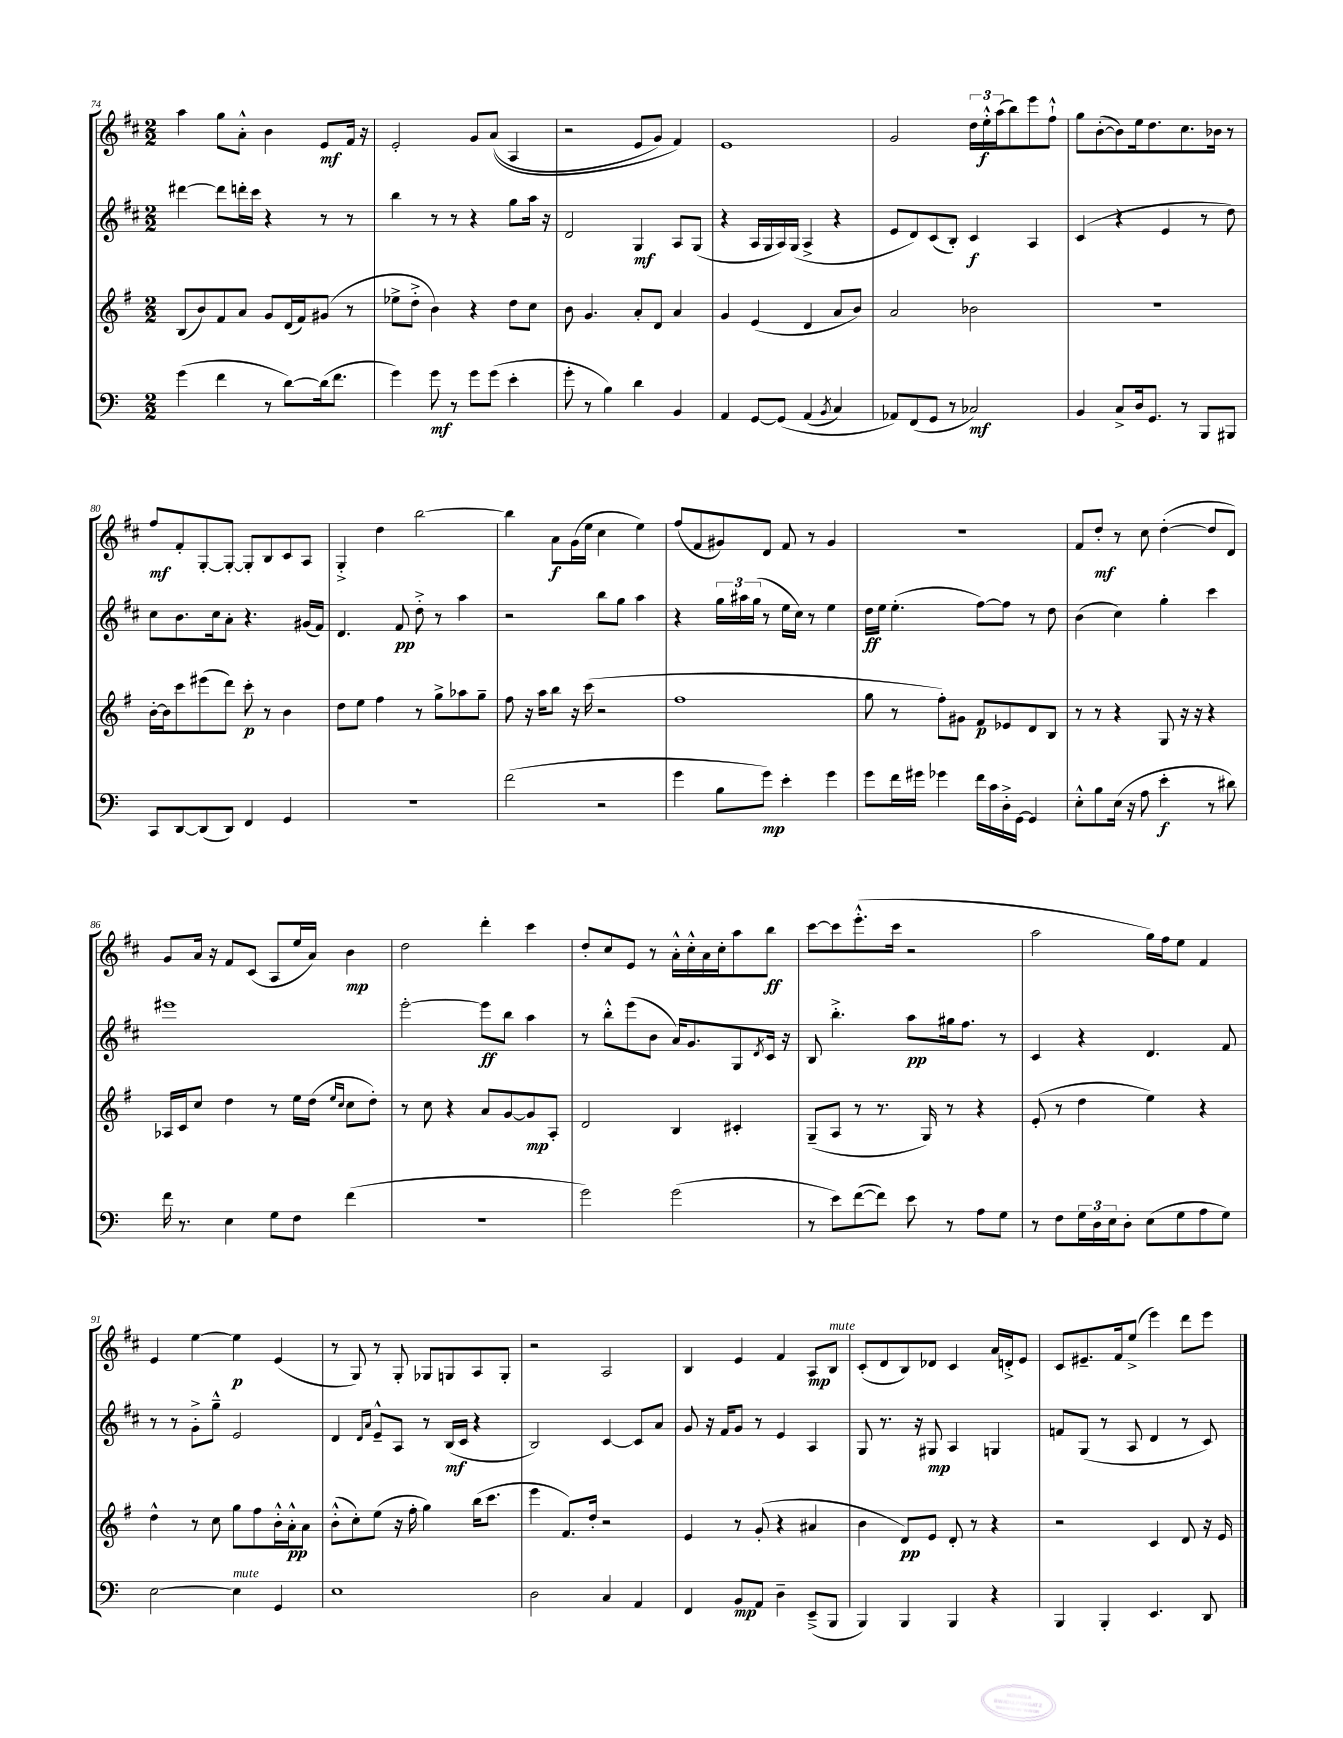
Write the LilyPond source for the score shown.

<<
\new StaffGroup <<
\new Staff = "s0" {
    \clef treble \key d \major \numericTimeSignature \time 2/2
    a''4 g''8 a'8-.-^ b'4 e'8\mf fis'16 r16 |
    e'2-. g'8 a'8(\( a4 |
    r2 e'8 g'8) fis'4\) |
    e'1 |
    g'2 \tuplet 3/2 { d''16 e''16-.-^\f a''16( } b''8) e'''8 fis''8-!-^ |
    g''8 b'8~-.( b'8) e''16 d''8. cis''8. bes'16 r8 |
    fis''8\mf fis'8-. g8~-. g8~-. g8-. b8 cis'8 a8 |
    g4-.-> d''4 b''2~ |
    b''4 a'8\f g'16( e''16 cis''4 e''4) |
    fis''8( fis'8 gis'8) d'8 fis'8 r8 gis'4 |
    R1 |
    fis'8 d''8-.\mf r8 cis''8 d''4~-.( d''8 d'8) |
    g'8 a'16 r16 fis'8 cis'8( a8 e''16 a'16) b'4\mp |
    d''2 d'''4-. cis'''4 |
    d''8-. cis''8 e'8 r8 a'16-.-^ cis''16-.-^ a'16 cis''16-. a''8 b''8\ff |
    cis'''8~ cis'''8 e'''8.-.-^( cis'''16 r2 |
    a''2 g''16) fis''16 e''8 fis'4 |
    e'4 e''4~ e''4\p e'4( |
    r8 g8) r8 g8-. ges8 g8 a8 g8-. |
    r2 a2 |
    b4 e'4 fis'4 a8\mp b8^\markup { \italic "mute" } |
    cis'8-.( d'8 b8) des'8 cis'4 a'16 d'16-.-> e'8 |
    cis'8 eis'8.-- fis'16 e''8->( e'''4) d'''8 e'''8 \bar "|." |
}
\new Staff = "s1" {
    \clef treble \key d \major \numericTimeSignature \time 2/2
    dis'''4~ dis'''8 d'''16-. cis'''16 r4 r8 r8 |
    b''4 r8 r8 r4 g''8 a''16 r16 |
    d'2 g4\mf a8 g8( |
    r4 a16 g16 a16) g16( a4-> r4 |
    e'8 d'8) cis'8( b8-.) cis'4\f a4 |
    cis'4( r4 e'4 r8 d''8) |
    cis''8 b'8. cis''16 a'8-. r4. gis'16( fis'16) |
    d'4. fis'8\pp d''8-.-> r8 a''4 |
    r2 b''8 g''8 a''4 |
    r4 \tuplet 3/2 { g''16 ais''16 g''16( } r8 e''16 cis''16) r8 e''4 |
    d''16\ff e''16 e''4.-.( fis''8~) fis''8 r8 d''8 |
    b'4( cis''4) g''4-. cis'''4 |
    eis'''1 |
    e'''2~-. e'''8\ff b''8 a''4 |
    r8 b''8-.-^ e'''8( b'8 a'16) g'8. g8 \acciaccatura { d'8 } cis'16 r16 |
    b8 b''4.-.-> a''8\pp gis''16 fis''8. r8 |
    cis'4 r4 d'4. fis'8 |
    r8 r8 g'8-.-> g''8---^ e'2 |
    d'4 \grace { d'16 a'16 } e'8---^ a8 r8 b16\mf( cis'16 r4 |
    b2) cis'4~ cis'8 a'8 |
    g'8 r16 fis'16 g'8 r8 e'4 a4 |
    g8 r8. r16 gis8\mp a4 g4 |
    f'8 g8( r8 a8 d'4 r8 cis'8) \bar "|." |
}
\new Staff = "s2" {
    \clef treble \key g \major \numericTimeSignature \time 2/2
    b8( b'8) fis'8 a'8 g'8 d'16( fis'16) gis'8( r8 |
    ees''8-> d''8-.-> b'4) r4 d''8 c''8 |
    b'8 g'4. a'8-. d'8 a'4 |
    g'4 e'4( d'4 a'8 b'8) |
    a'2 bes'2 |
    R1 |
    b'16~-. b'16 c'''8 eis'''8( d'''8) c'''8-.\p r8 b'4 |
    d''8 e''8 fis''4 r8 g''8-> aes''8 g''8-- |
    fis''8 r16 a''16 b''8 r16 c'''16( r2 |
    fis''1 |
    g''8 r8 fis''8-.) gis'8 fis'8\p ees'8 d'8 b8 |
    r8 r8 r4 g8 r16 r16 r4 |
    aes16 c'16 c''8 d''4 r8 e''16 d''16( \grace { e''16 c''16 } c''8 d''8-.) |
    r8 c''8 r4 a'8 g'8~ g'8\mp a8-. |
    d'2 b4 cis'4-. |
    g8--( a8 r8 r8. g16) r8 r4 |
    e'8-.( r8 d''4 e''4) r4 |
    d''4-^ r8 c''8 g''8 fis''8 b'16-.-^ a'16-.-^\pp a'8 |
    b'8-.-^( c''8-.) e''8( r16 fis''16-. g''4) b''16( c'''8. |
    e'''4 fis'8.) d''16-. r2 |
    e'4 r8 g'8-.( r4 ais'4 |
    b'4 d'8\pp) e'8 d'8-. r8 r4 |
    r2 c'4 d'8 r16 e'16 \bar "|." |
}
\new Staff = "s3" {
    \clef bass \key c \major \numericTimeSignature \time 2/2
    g'4( f'4 r8 d'8~) d'16( f'8. |
    g'4) g'8\mf r8 g'8 g'8( e'4-. |
    g'8-. r8 b4) d'4 b,4 |
    a,4 g,8~ g,8\( a,4( \acciaccatura { b,8 } c4) |
    aes,8\) f,8( g,8 r8 ces2\mf) |
    b,4 c8-> d16 g,8. r8 b,,8 bis,,8 |
    c,8 d,8~ d,8( d,8) f,4 g,4 |
    R1 |
    f'2( r2 |
    g'4 b8 g'8\mp) e'4-. g'4 |
    g'8 f'16 gis'16 ges'4 f'16 c'16 d16-.-> g,16~ g,4 |
    e8-.-^ b8 e16( r16 a8 e'4-.\f r8 dis'8) |
    f'16 r8. e4 g8 f8 f'4( |
    R1 |
    g'2) g'2( |
    r8 e'8) f'8~( f'8) e'8 r8 a8 g8 |
    r8 f8 \tuplet 3/2 { g16 d16 e16 } d8-. e8( g8 a8 g8) |
    e2~ e4^\markup { \italic "mute" } g,4 |
    e1 |
    d2 c4 a,4 |
    f,4 b,8\mp a,8 d4-- e,8--->( b,,8 |
    b,,4) b,,4 b,,4 r4 |
    b,,4 b,,4-. e,4. d,8 \bar "|." |
}
>>
>>
\layout { \context { \Score currentBarNumber = #74 } }
